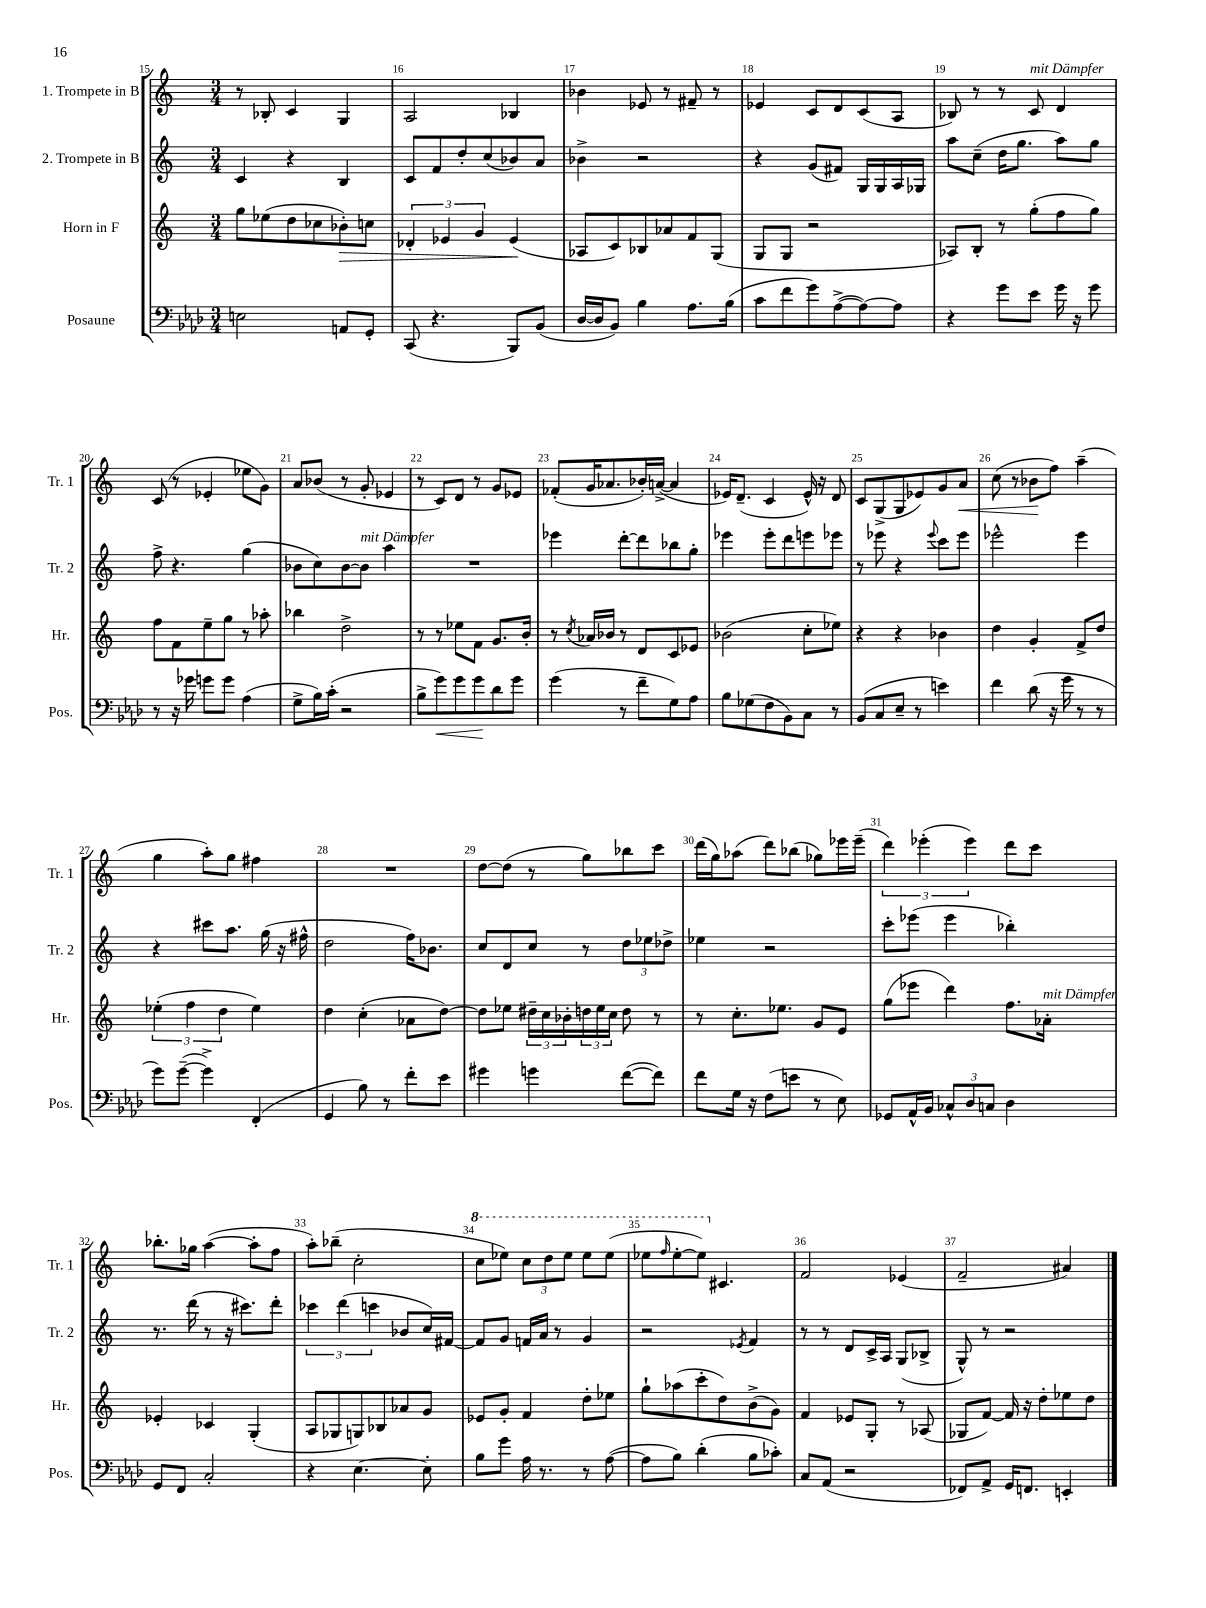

**kern	**kern	**kern	**kern
*staff4	*staff3	*staff2	*staff1
*clefF4	*clefG2	*clefG2	*clefG2
*k[b-e-a-d-]	*k[]	*k[]	*k[]
*M3/4	*M3/4	*M3/4	*M3/4
2E\	8gg\L	4c/	8r
.	(8ee-\	.	8B-'/
.	8dd\	4r	4c/
.	8cc-\	.	.
8AA/L	8b-'\)	4B/	4G/
8GG'/J	8cc\J	.	.
=	=	=	=
(8CC/	6d-'/	8c/L	2A/
4.r	.	8f/	.
.	6e-/	.	.
.	.	8dd'/	.
.	6g/	.	.
.	.	(8cc/	.
8BBB-/L)	(4e-/	8b-/)	4B-/
(8BB-/J	.	8a/J	.
=	=	=	=
[16D-/LL	8A-/L	4b-^\	4b-\
16D-/]J	.	.	.
8BB-/J)	8c/)	.	.
4B-\	8B-/	2r	8e-/
.	8a-/	.	8r
8.A-\L	8f/	.	8f#~/
.	(8G/J	.	8r
(16B-\Jk	.	.	.
=	=	=	=
8c\L	8G/L	4r	4e-/
8f\	8G/J	.	.
8g\)	2r	(8g/L	8c/L
([8A-^\	.	8f#/J)	8d/
8A-\_)	.	16G/LL	(8c/
.	.	16G/	.
8A-\]J	.	16A/	8A/J
.	.	16G-/JJ	.
=	=	=	=
4r	8A-/L)	8aa\L	8B-/)
.	8B'/J	(8cc~\J	8r
8g\L	8r	16dd\LK	8r
.	.	8.gg\J	.
8e-\J	(8gg'\L	.	8c/
16g\	8ff\	8aa\L)	4d/
16r	.	.	.
8g\	8gg\J)	8gg\J	.
=	=	=	=
8r	8ff\L	8ff^\	(8c/
16r	8f\	4.r	8r
16g-\	.	.	.
8g\L	8ee~\	.	4e-'/
8g\J	8gg\J	.	.
(4A-\	8r	(4gg\	8ee-\L
.	8aa-'\	.	8g\J)
=	=	=	=
8G^\L	4bb-\	8b-\L	8a/L
16B-\L)	.	8cc\)	(8b-/J
(16c'\JJ	.	.	.
2r	2dd^\	[8b-\	8r
.	.	8b-\]J	8g'/
.	.	4aa\	4e-/
=	=	=	=
8B-^\L	8r	2.r	8r
8g\)	8r	.	8c/L)
8g\	8ee-\L	.	8d/J
8g\	8f\J	.	8r
8d-\	8.g/L	.	8g/L
8g\J	.	.	8e-/J
.	16b'/Jk	.	.
=	=	=	=
(4g\	8r	4eee-\	(8f-'/L
.	8qcc/	.	.
.	16a-/LL	.	16g/K
.	16b-/JJ	.	8.a-/
8r	8r	[8ddd'\L	.
8f~\L	8d/L	8ddd\]	16b-'/L)
.	.	.	([16a^/JJ
8G\)	8c/	8bb-\	4a/]
8A-\J	8e-/J	8gg'\J	.
=	=	=	=
8B-\L	(2b-\	4eee-\	16e-/LK)
.	.	.	(8.d~/J
(8G-\	.	.	.
8F\	.	8eee-'\L	4c/
8BB-\)	.	8ddd\	.
8C\J	8cc'\L	8eee\	16e-^^/)
.	.	.	16r
8r	8ee-\J)	8eee-\J	8d/
=	=	=	=
(8BB-/L	4r	8r	8c/L
8C/	.	8eee-\	(8G^/
8E-~/J	4r	4r	8G/
8r	.	.	8e-/)
.	.	8qqeee-/	.
4e\)	4b-\	8ccc\L	8g/
.	.	8eee-\J	8a/J
=	=	=	=
4f\	4dd\	2eee-^^\	(8cc\
.	.	.	8r
(8d-\	4g'/	.	8b-\L
16r	.	.	8ff\J)
16g\	.	.	.
8r	8f^/L	4eee-\	(4aa~\
8r	8dd/J	.	.
=	=	=	=
8g\L)	(6ee-'\	4r	4gg\
([8g~\J	.	.	.
.	6ff\	.	.
4g^\])	.	8ccc#\L	8aa'\L)
.	6dd\	.	.
.	.	8.aa\J	8gg\J
(4FF'/	4ee-\)	.	4ff#\
.	.	(16gg\	.
.	.	16r	.
.	.	16ff#^^\	.
=	=	=	=
4GG/	4dd\	2dd\	2.r
8B-\)	(4cc'\	.	.
8r	.	.	.
8f'\L	8a-\L	16ff\LK)	.
.	.	8.b-\J	.
8e-\J	[8dd\J)	.	.
=	=	=	=
4g#\	8dd\]L	8cc/L	[8dd\L
.	8ee-\J	8d/	(8dd\]J
4g\	24dd#~\LL	8cc/J	8r
.	24cc\	.	.
.	24b-'\	.	.
.	24dd\	8r	8gg\L)
.	24ee-\	.	.
.	24cc\JJ	.	.
([8f\L	8dd\	12dd\L	8bb-\
.	.	12ee-\	.
8f\]J)	8r	.	8ccc\J
.	.	12dd-^\J	.
=	=	=	=
8f\L	8r	4ee-\	(16ddd\LL
.	.	.	16gg\J)
16G\Jk	8.cc'\L	.	(8aa-\J
16r	.	.	.
(8F\L	.	2r	8ddd\L)
.	8.ee-\J	.	.
8e\J	.	.	(8bb-\J
8r	8g/L	.	8gg-\L)
8E-\)	8e/J	.	16eee-\L
.	.	.	(16eee-~\JJ
=	=	=	=
8GG-/L	(8gg\L	8ccc'\L	6ddd\)
16AA-^^/L	8eee-\J	(8eee-\J	.
.	.	.	(6eee-'\
16BB-/JJ	.	.	.
12C-^^/L	4ddd\)	4eee-\	.
12D-/	.	.	6eee-\)
12C/J	.	.	.
4D-\	8.ff\L	4bb-'\)	8ddd\L
.	.	.	8ccc\J
.	16a-'\Jk	.	.
=	=	=	=
8GG/L	4e-'/	8.r	8.bb-'\L
8FF/J	.	.	.
.	.	(16ddd\	16gg-\Jk
2C'/	4c-/	8r	([4aa\
.	.	16r	.
.	.	8.ccc#\L)	.
.	(4G'/	.	8aa'\]L
.	.	8ddd'\J	8ff\J
=	=	=	=
4r	8A/L	6ccc-\	8aa'\L)
.	8G-/	.	(8bb-~\J
.	.	(6ddd\	.
[4.E-\	8G/)	.	2cc'\
.	.	6ccc\	.
.	8B-/	.	.
.	8a-/	8b-/L	.
8E-'\]	8g/J	16cc/L)	.
.	.	[16f#/JJ	.
=	=	=	=
8B-\L	8e-/L	8f#/]L	8ccc\L
8g\J	8g'/J	8g/J	8eee-\J)
16A-\	4f/	16f/LL	12ccc\L
8.r	.	16a/JJ	.
.	.	.	12ddd\
.	.	8r	.
.	.	.	12eee-\J
8r	8dd'\L	4g/	8eee-\L
([8A-\	8ee-\J	.	(8eee-\J
=	=	=	=
8A-\]L	8gg`\L	2r	8eee-\L
.	.	.	16qqfff/
8B-\J)	(8aa-\	.	[8eee-'\
(4d-'\	8ccc'\	.	8eee-\]J)
.	8dd\)	.	4.c#/
.	.	8qe-/	.
8B-\L	(8b^\	4f/	.
8c-'\J)	8g\J)	.	.
=	=	=	=
8C/L	4f/	8r	2f/
(8AA-/J	.	8r	.
2r	8e-/L	8d/L	.
.	8G'/J	16c^/L	.
.	.	16A/JJ	.
.	8r	(8G/L	(4e-/
.	(8A-/	8B-^/J	.
=	=	=	=
8FF-/L)	8G-/L	8G^^/)	2f~/
8AA-^/J	[8f/J)	8r	.
16GG/LK	16f/]	2r	.
8.FF/J	16r	.	.
.	8dd'\L	.	.
4EE'/	8ee-\	.	4a#/)
.	8dd\J	.	.
==	==	==	==
*-	*-	*-	*-
